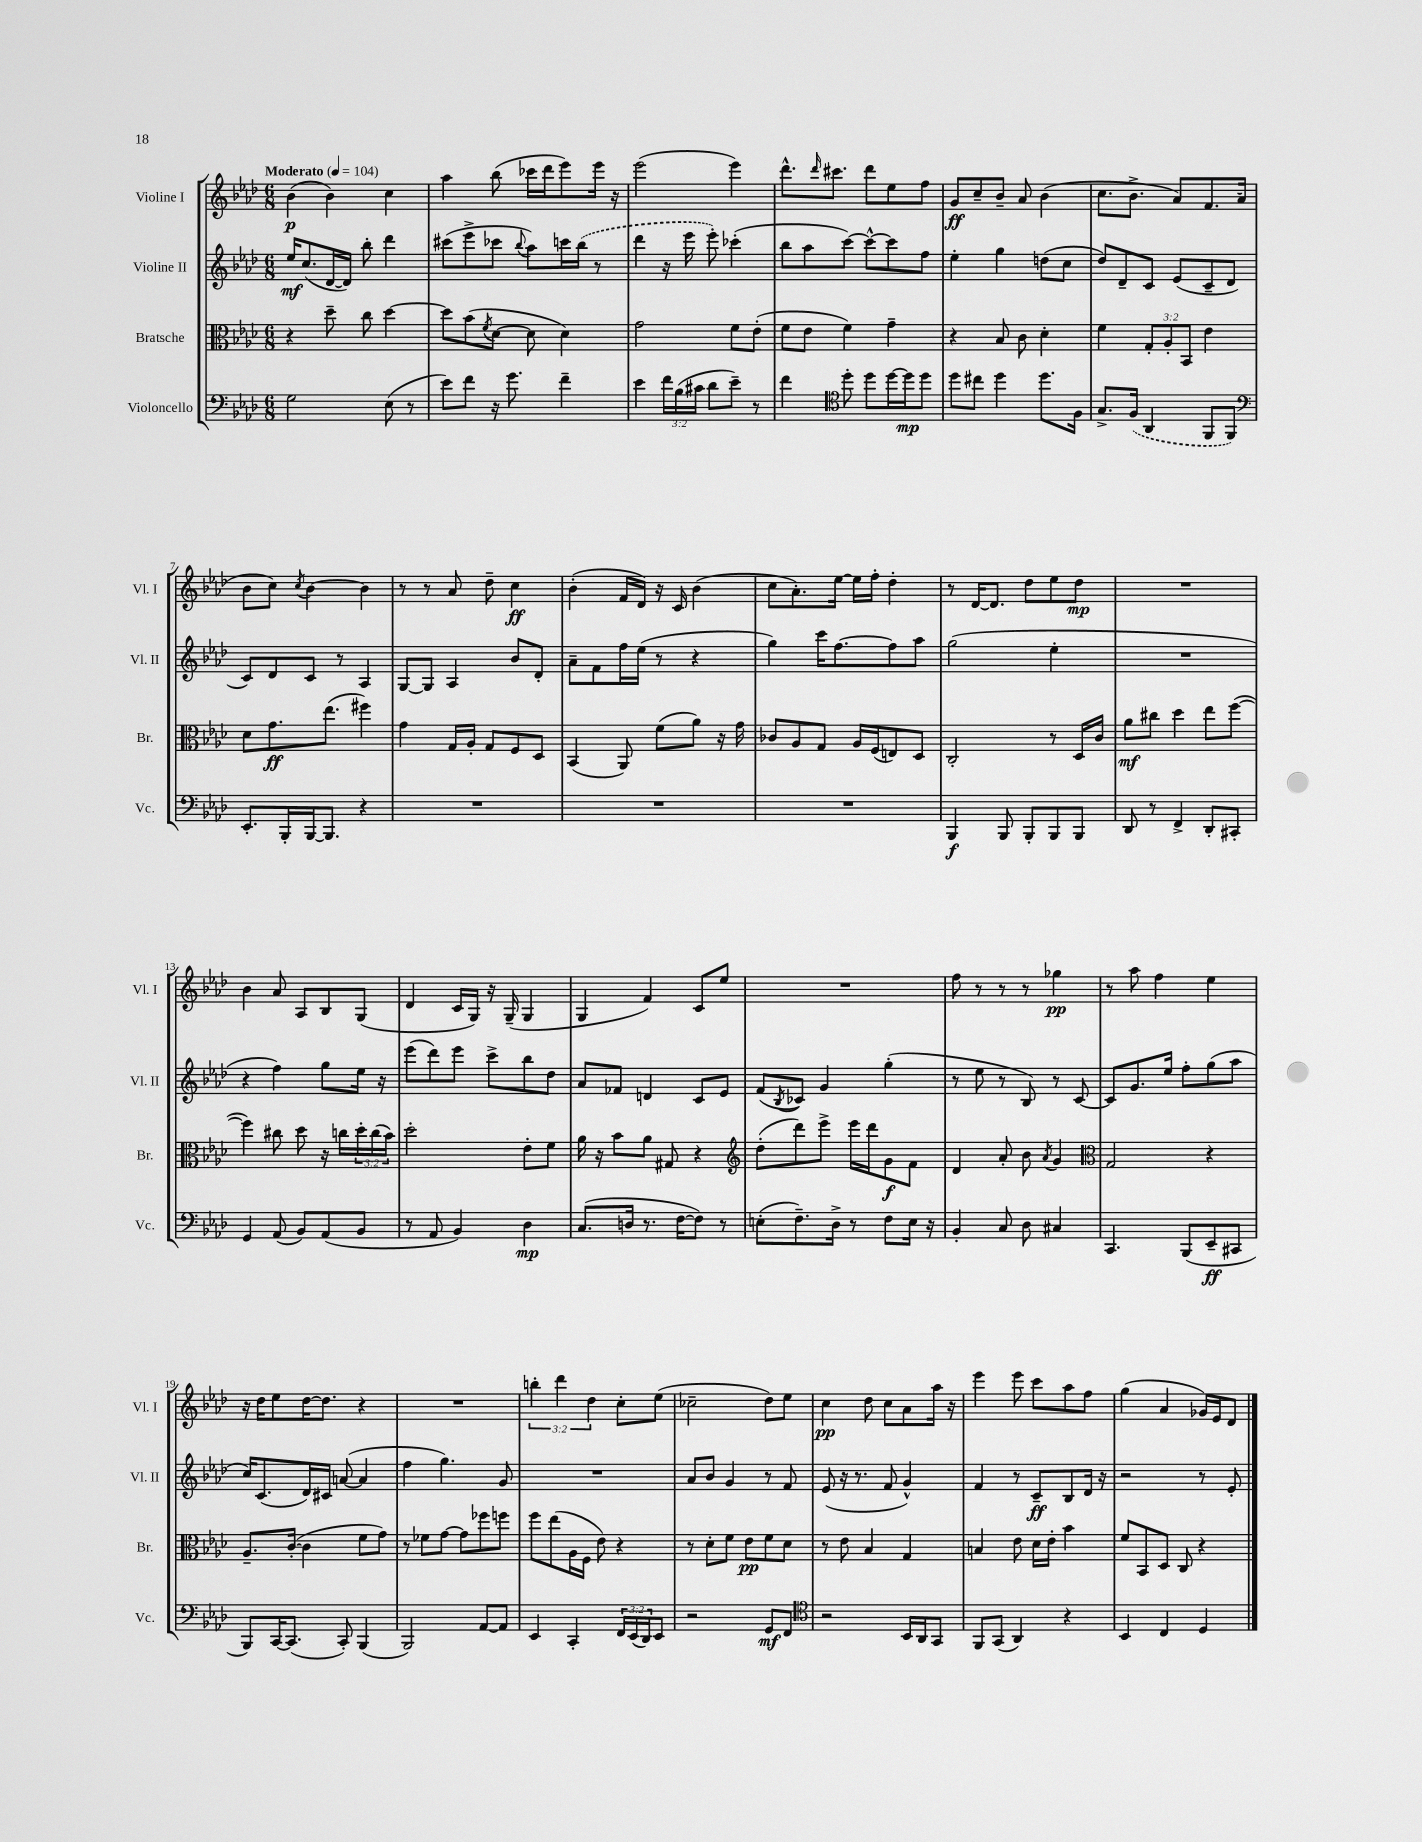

**kern	**dynam	**kern	**dynam	**kern	**dynam	**kern	**dynam
*part4	*part4	*part3	*part3	*part2	*part2	*part1	*part1
*staff4	*staff4	*staff3	*staff3	*staff2	*staff2	*staff1	*staff1
*I"Violoncello	*	*I"Bratsche	*	*I"Violine II	*	*I"Violine I	*
*I'Vc.	*	*I'Br.	*	*I'Vl. II	*	*I'Vl. I	*
*clefF4	*	*clefC3	*	*clefG2	*	*clefG2	*
*k[b-e-a-d-]	*	*k[b-e-a-d-]	*	*k[b-e-a-d-]	*	*k[b-e-a-d-]	*
*M6/8	*	*M6/8	*	*M6/8	*	*M6/8	*
*MM104	*	*MM104	*	*MM104	*	*MM104	*
=1	=1	=1	=1	=1	=1	=1	=1
!	!	!	!	!	!	!LO:TX:a:B:t=Moderato	!
2G\	.	4r	.	16ee-/KL	mf	(4b-\	p
.	.	.	.	(8.cc/	.	.	.
.	.	8dd-~\	.	[16d-/L	.	4b-\)	.
.	.	.	.	16d-/JJ])	.	.	.
.	.	8cc\	.	8bb-'\	.	.	.
(8E-\	.	[4dd-\	.	4ddd-\	.	4cc\	.
8r	.	.	.	.	.	.	.
=2	=2	=2	=2	=2	=2	=2	=2
8e-\L)	.	8dd-\L]	.	(8ccc#X\L	.	4aa-\	.
8f\J	.	(8b-\	.	8eee-^\	.	.	.
.	.	8qf/	.	.	.	.	.
16r	.	[8d-\J	.	8ccc-X\J	.	(8bb-\	.
8.g\	.	.	.	.	.	.	.
.	.	.	.	8qqbb-/	.	.	.
.	.	8d-\]	.	8aa-\L)	.	16ccc-X\LL	.
.	.	.	.	.	.	16ddd-\J	.
4f~\	.	4d-\)	.	16cccn\L	.	8eee-\)	.
.	.	.	.	(16bb-\JJ	.	.	.
.	.	.	.	8r	.	16eee-\Jk	.
.	.	.	.	.	.	16r	.
=3	=3	=3	=3	=3	=3	=3	=3
4e-\	.	2g\	.	4ddd-\	.	(2eee-\	.
24f\LL	.	.	.	16r	.	.	.
(24B-\	.	.	.	.	.	.	.
.	.	.	.	16eee-\	.	.	.
24c#X\JJ	.	.	.	.	.	.	.
8d-\L	.	.	.	8eee-'\)	.	.	.
8e-~\J)	.	8f\L	.	(4ccc-X'\	.	4eee-\)	.
8r	.	(8e-'\J	.	.	.	.	.
=4	=4	=4	=4	=4	=4	=4	=4
4f\	.	8f\L	.	8bb-\L	.	8.ddd-^^\L	.
.	.	8e-\J	.	8aa-\	.	.	.
.	.	.	.	.	.	16qqddd-/	.
.	.	.	.	.	.	8.ccc#X\J	.
*clefC4	*	*	*	*	*	*	*
8dd-'\	.	4f\)	.	[8ccc\J)	.	.	.
8dd-\L	.	.	.	8ccc^^\L_	.	8ddd-\L	.
[16dd-\L	.	4g~\	.	8ccc\]	.	8ee-\	.
16dd-\J]	mp	.	.	.	.	.	.
8dd-\J	.	.	.	8ff\J	.	8ff\J	.
=5	=5	=5	=5	=5	=5	=5	=5
8dd-\L	.	4r	.	4ee-'\	.	8g/L	ff
8cc#X\J	.	.	.	.	.	8cc~/	.
4dd-\	.	8B-/	.	4gg\	.	8b-~/J	.
.	.	8c\	.	.	.	8a-/	.
8.dd-\L	.	4d-'\	.	(8ddn\L	.	(4b-\	.
.	.	.	.	8cc\J	.	.	.
16F\Jk	.	.	.	.	.	.	.
=6	=6	=6	=6	=6	=6	=6	=6
8.G^/L	.	4f\	.	8dd-/L)	.	8.cc\L	.
.	.	.	.	8d-~/	.	.	.
(16F/Jk	.	.	.	.	.	8.b-^\J	.
4AA-/	.	12G'/L	.	8c/J	.	.	.
.	.	12A-'/	.	.	.	.	.
.	.	.	.	(8e-/L	.	8a-/L)	.
.	.	12BB-/J	.	.	.	.	.
8FF/L	.	4e-\	.	8c~/	.	8.f/	.
8FF/J)	.	.	.	8d-/J	.	.	.
.	.	.	.	.	.	(16a-/Jk	.
!!LO:LB:g=z
=7	=7	=7	=7	=7	=7	=7	=7
*clefF4	*	*	*	*	*	*	*
8.EE-'/L	.	8d-\L	.	8c/L)	.	8b-\L	.
.	.	8.g\	ff	8d-/	.	8cc\J)	.
16BBB-'/L	.	.	.	.	.	.	.
.	.	.	.	.	.	8qcc/	.
[16BBB-/J	.	.	.	8c/J	.	[4b-\	.
8.BBB-/J]	.	(8.ee-\J	.	.	.	.	.
.	.	.	.	8r	.	.	.
4r	.	4ff#X\)	.	4A-/	.	4b-\]	.
=8	=8	=8	=8	=8	=8	=8	=8
2.r	.	4g\	.	[8G/L	.	8r	.
.	.	.	.	8G/J]	.	8r	.
.	.	16G/LL	.	4A-/	.	8a-/	.
.	.	16A-'/JJ	.	.	.	.	.
.	.	8G/L	.	.	.	8dd-~\	.
.	.	8F/	.	8b-/L	.	4cc\	ff
.	.	8D-/J	.	8d-'/J	.	.	.
=9	=9	=9	=9	=9	=9	=9	=9
2.r	.	(4BB-/	.	8a-~\L	.	(4b-'\	.
.	.	.	.	8f\	.	.	.
.	.	8AA-/)	.	16ff\L	.	16f/LL	.
.	.	.	.	(16ee-\JJ	.	16d-/JJ)	.
.	.	(8f\L	.	8r	.	16r	.
.	.	.	.	.	.	16c/	.
.	.	8a-\J)	.	4r	.	(4b-\	.
.	.	16r	.	.	.	.	.
.	.	16g\	.	.	.	.	.
=10	=10	=10	=10	=10	=10	=10	=10
2.r	.	8c-X/L	.	4gg\)	.	8cc\L	.
.	.	8A-/	.	.	.	8.a-'\)	.
.	.	8G/J	.	16ccc\KL	.	.	.
.	.	.	.	[8.ff\	.	[16ee-\Jk	.
.	.	16A-/LL	.	.	.	16ee-\LL]	.
.	.	(16F/J	.	.	.	16ff'\JJ	.
.	.	8En/)	.	8ff\]	.	4dd-'\	.
.	.	8D-/J	.	8aa-\J	.	.	.
=11	=11	=11	=11	=11	=11	=11	=11
4BBB-/	f	2C'/	.	(2gg\	.	8r	.
.	.	.	.	.	.	[16d-/KL	.
.	.	.	.	.	.	8.d-/J]	.
8BBB-/	.	.	.	.	.	.	.
8BBB-'/L	.	.	.	.	.	8dd-\L	.
8BBB-/	.	8r	.	4ee-'\	.	8ee-\	.
8BBB-/J	.	16D-/LL	.	.	.	8dd-\J	mp
.	.	16c/JJ	.	.	.	.	.
=12	=12	=12	=12	=12	=12	=12	=12
8DD-/	.	8a-\L	mf	2.r	.	2.r	.
8r	.	8cc#X\J	.	.	.	.	.
4FF^/	.	4dd-\	.	.	.	.	.
8DD-'/L	.	8ee-\L	.	.	.	.	.
8CC#X'/J	.	([8ff\J	.	.	.	.	.
!!LO:LB:g=z
=13	=13	=13	=13	=13	=13	=13	=13
4GG/	.	4ff\])	.	4r	.	4b-\	.
(8AA-/	.	8cc#X\	.	4ff\)	.	8a-/	.
8BB-/L)	.	8dd-\	.	.	.	8A-/L	.
(8AA-/	.	16r	.	8gg\L	.	8B-/	.
.	.	16ccn\LL	.	.	.	.	.
8BB-/J	.	24dd-'\	.	16ee-\Jk	.	(8G/J	.
.	.	(24cc\	.	.	.	.	.
.	.	.	.	16r	.	.	.
.	.	24b-\JJ)	.	.	.	.	.
=14	=14	=14	=14	=14	=14	=14	=14
8r	.	2dd-'\	.	(8eee-\L	.	4d-/	.
8AA-/	.	.	.	8ddd-\)	.	.	.
4BB-/)	.	.	.	8eee-\J	.	16c/LL	.
.	.	.	.	.	.	16G/JJ)	.
.	.	.	.	8ccc^\L	.	16r	.
.	.	.	.	.	.	(16G~/	.
4D-\	mp	8e-'\L	.	8bb-\	.	4G/	.
.	.	8f\J	.	8dd-\J	.	.	.
=15	=15	=15	=15	=15	=15	=15	=15
(8.C/L	.	16a-\	.	8a-/L	.	4G/	.
.	.	16r	.	.	.	.	.
.	.	8b-\L	.	8f-X/J	.	.	.
16Dn/Jk	.	.	.	.	.	.	.
8.r	.	8a-\J	.	4dn/	.	4f/)	.
.	.	8G#X/	.	.	.	.	.
[16F\KL	.	.	.	.	.	.	.
8F\J])	.	4r	.	8c/L	.	8c/L	.
8r	.	.	.	8e-/J	.	8ee-/J	.
=16	=16	=16	=16	=16	=16	=16	=16
*	*	*clefG2	*	*	*	*	*
(8En'\L	.	(8dd-'\L	.	(8f/L	.	2.r	.
.	.	.	.	8qB-/	.	.	.
8.F~\)	.	8ddd-\)	.	8c-X/J)	.	.	.
.	.	8eee-^\J	.	4g/	.	.	.
16D-^\Jk	.	.	.	.	.	.	.
8r	.	16eee-\LL	.	.	.	.	.
.	.	16ddd-\J	.	.	.	.	.
8F\L	.	8g\	f	(4gg'\	.	.	.
16E\Jk	.	8f\J	.	.	.	.	.
16r	.	.	.	.	.	.	.
=17	=17	=17	=17	=17	=17	=17	=17
4BB-'/	.	4d-/	.	8r	.	8ff\	.
.	.	.	.	8ee-\	.	8r	.
8C/	.	8a-'/	.	8r	.	8r	.
8D-\	.	8b-\	.	8B-/)	.	8r	.
.	.	8qa-/	.	.	.	.	.
4C#X/	.	4g/	.	8r	.	4gg-X\	pp
.	.	.	.	[8c/	.	.	.
=18	=18	=18	=18	=18	=18	=18	=18
*	*	*clefC3	*	*	*	*	*
4.CC/	.	2G/	.	8c/L]	.	8r	.
.	.	.	.	8.g/	.	8aa-\	.
.	.	.	.	.	.	4ff\	.
.	.	.	.	16ee-/Jk	.	.	.
(8BBB-/L	.	.	.	8ff'\L	.	.	.
8EE-~/	ff	4r	.	(8gg\	.	4ee-\	.
8CC#X/J	.	.	.	8aa-\J	.	.	.
!!LO:LB:g=z
=19	=19	=19	=19	=19	=19	=19	=19
8BBB-/L)	.	8.A-~/L	.	16cc/KL)	.	16r	.
.	.	.	.	(8.c/	.	16dd-\KL	.
[16CC/K	.	.	.	.	.	8ee-\	.
(8.CC/J]	.	([16c'/Jk	.	.	.	.	.
.	.	4c\]	.	16d-/L)	.	[16dd-\K	.
.	.	.	.	16c#X/JJ	.	8.dd-\J]	.
8CC'/)	.	.	.	([8an/	.	.	.
(4BBB-/	.	8f\L	.	4a/]	.	4r	.
.	.	8g\J)	.	.	.	.	.
=20	=20	=20	=20	=20	=20	=20	=20
2BBB-/)	.	8r	.	4ff\	.	2.r	.
.	.	8f-X\L	.	.	.	.	.
.	.	[8g\J	.	4.gg\)	.	.	.
.	.	8g\L]	.	.	.	.	.
[8AA-/L	.	8ff-X\	.	.	.	.	.
8AA-/J]	.	8ffn\J	.	8g/	.	.	.
=21	=21	=21	=21	=21	=21	=21	=21
4EE-/	.	8ff\L	.	2.r	.	6bbn'\	.
.	.	(8ee-\	.	.	.	.	.
.	.	.	.	.	.	6ddd-\	.
4CC'/	.	16A-\L	.	.	.	.	.
.	.	16F\JJ	.	.	.	.	.
.	.	.	.	.	.	6dd-\	.
.	.	8e-\)	.	.	.	.	.
24FF/LL	.	4r	.	.	.	8cc'\L	.
(24EE-/	.	.	.	.	.	.	.
24DD-/J)	.	.	.	.	.	.	.
8EE-/J	.	.	.	.	.	(8ee-\J	.
=22	=22	=22	=22	=22	=22	=22	=22
2r	.	8r	.	8a-/L	.	2cc-X~\	.
.	.	8d-'\L	.	8b-/J	.	.	.
.	.	8f\J	.	4g/	.	.	.
.	.	8e-\L	pp	.	.	.	.
8GG/L	mf	8f\	.	8r	.	8dd-\L)	.
8FF/J	.	8d-\J	.	8f/	.	8ee-\J	.
=23	=23	=23	=23	=23	=23	=23	=23
*clefC4	*	*	*	*	*	*	*
2r	.	8r	.	(8e-/	.	4cc\	pp
.	.	8e-\	.	16r	.	.	.
.	.	.	.	8.r	.	.	.
.	.	4B-/	.	.	.	8dd-\	.
.	.	.	.	8f/	.	8cc\L	.
16BB-/LL	.	4G/	.	4g^^/)	.	8a-\	.
16AA-/J	.	.	.	.	.	.	.
8GG/J	.	.	.	.	.	16aa-\Jk	.
.	.	.	.	.	.	16r	.
=24	=24	=24	=24	=24	=24	=24	=24
8FF/L	.	4Bn/	.	4f/	.	4eee-\	.
(8GG/J	.	.	.	.	.	.	.
4AA-/)	.	8e-\	.	8r	.	8eee-\	.
.	.	16d-\LL	.	8c~/L	ff	8ccc\L	.
.	.	16e-'\JJ	.	.	.	.	.
4r	.	4b-\	.	8B-/	.	8aa-\	.
.	.	.	.	16d-/Jk	.	8ff\J	.
.	.	.	.	16r	.	.	.
=25	=25	=25	=25	=25	=25	=25	=25
4BB-/	.	8f/L	.	2r	.	(4gg\	.
.	.	8BB-/	.	.	.	.	.
4C/	.	8D-/J	.	.	.	4a-/	.
.	.	8C/	.	.	.	.	.
4D-/	.	4r	.	8r	.	16g-X/LL)	.
.	.	.	.	.	.	16e-/J	.
.	.	.	.	8e-'/	.	8d-/J	.
==	==	==	==	==	==	==	==
*-	*-	*-	*-	*-	*-	*-	*-
